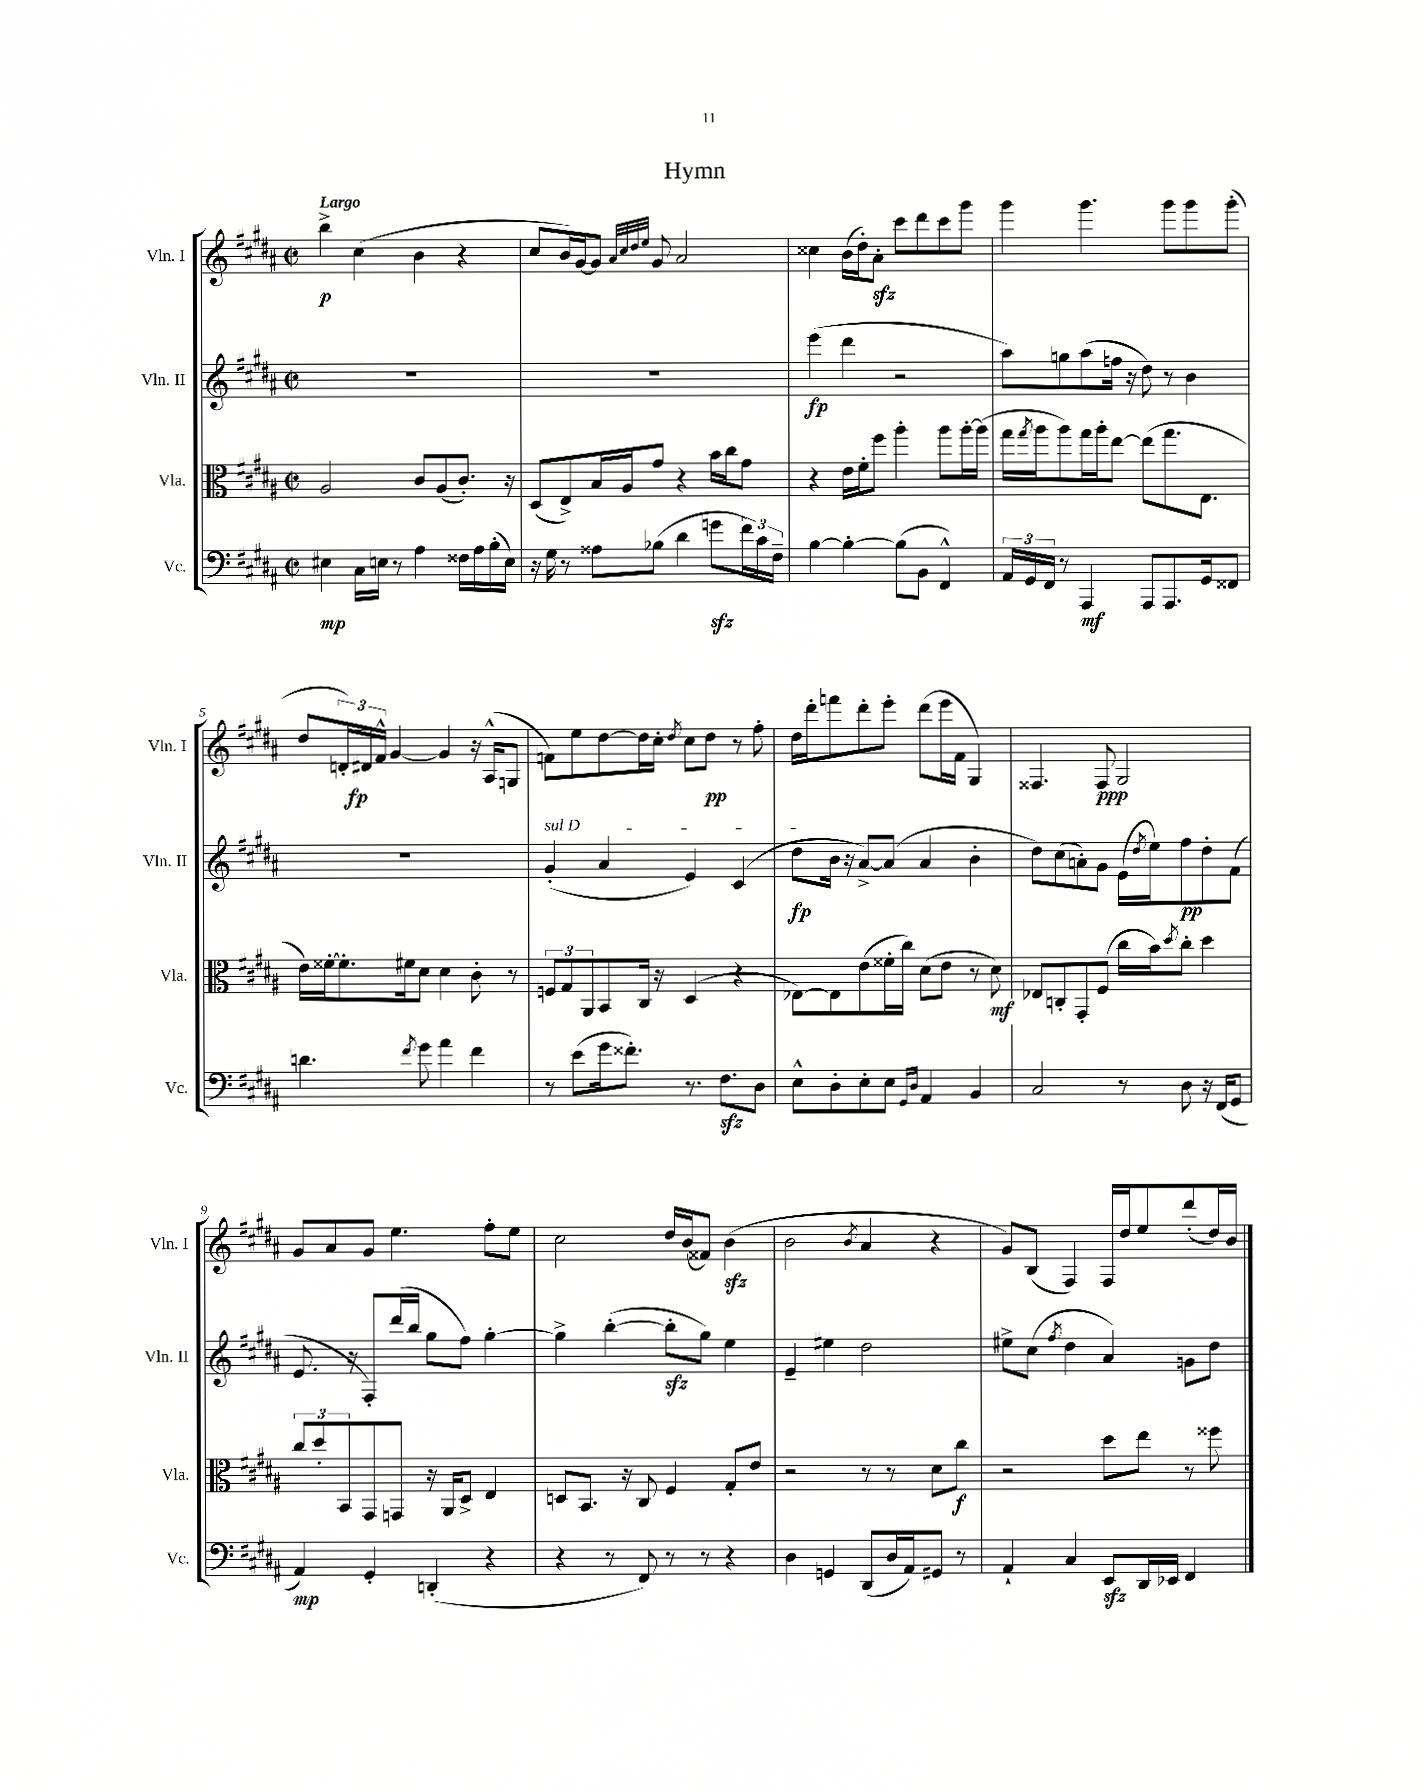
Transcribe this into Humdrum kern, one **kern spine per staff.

**kern	**kern	**kern	**kern
*staff4	*staff3	*staff2	*staff1
*clefF4	*clefC3	*clefG2	*clefG2
*k[f#c#g#d#a#]	*k[f#c#g#d#a#]	*k[f#c#g#d#a#]	*k[f#c#g#d#a#]
*M2/2	*M2/2	*M2/2	*M2/2
*met(c|)	*met(c|)	*met(c|)	*met(c|)
4E#\	2A#/	1r	4bb^\
16C#\LL	.	.	(4cc#\
16E\JJ	.	.	.
8r	.	.	.
4A#\	8c#/L	.	4b\
.	(8A#/	.	.
16F##\LL	8.c#'/J)	.	4r
16A#\	.	.	.
(16B'\	.	.	.
16E\JJ)	16r	.	.
=	=	=	=
16r	(8D#/L	1r	8cc#/L
16G#\	.	.	.
8r	8E^/)	.	16b/L)
.	.	.	[16g#/J
8A##\L	16B/L	.	8g#/]J
.	16A#/J	.	.
.	.	.	32qqa#/LLL
.	.	.	32qqcc#/
.	.	.	32qqdd#/
.	.	.	32qqee/JJJ
(8B-\J	8g#/J	.	8g#/
4d#\	4r	.	2a#/
8g\L	16b\LL	.	.
.	16cc#\J	.	.
24f#\L)	8g#\J	.	.
24c#\	.	.	.
24F#~\JJ	.	.	.
=	=	=	=
[4B\	4r	(4eee\	4cc##\
4B'\_	16e\LL	4ddd#\	(16b\LL
.	16f#'\J	.	16dd#'\J)
.	8ff#\J	.	8a#'\J
(8B\]L	4aa#'\	2r	8ccc#\L
8BB\J	.	.	8ddd#\
4FF#^^/)	8aa#\L	.	8ccc#\
.	[16aa#'\L	.	8ggg#\J
.	(16aa#\]JJ	.	.
=	=	=	=
24AA#/LL	16gg#\LL	8aa#\L)	4ggg#\
24GG#/	.	.	.
.	8qgg#/	.	.
.	16aa#\J	.	.
24FF#/JJ	.	.	.
8r	8aa#\)	8gg\	.
4AAA#/	16gg#\L	(8aa#\	4.ggg#\
.	16aa#'\J	.	.
.	[8ee\J	16ff\Jk	.
.	.	16r	.
8AAA#/L	(8ee\]L	8dd#\)	.
8.AAA#/	8.gg#\	8r	8ggg#\L
.	.	4b\	8ggg#\
16GG#/k	8.E\J	.	.
8FF##/J	.	.	(8ggg#'\J
=	=	=	=
4.d\	16e\LL)	1r	8dd#/L
.	[16f##'\J	.	.
.	8.f##'\]	.	24d'/L)
.	.	.	24d#/
.	.	.	24f#^^/JJ
.	.	.	[4g#/
.	16f#\k	.	.
8qf#/	.	.	.
8g#\	8d#\J	.	.
4a#\	4d#\	.	4g#/]
4f#\	8c#'\	.	16r
.	.	.	(16A#^^/LK
.	8r	.	8G/J
=	=	=	=
8r	12F/L	(4g#'/	8f\L)
.	12G#/	.	.
(8e\L	.	.	8ee\
.	12AA#/	.	.
16g#\k	8BB/	4a#/	[8dd#\
8.f##'\J)	.	.	.
.	16C#/Jk	.	16dd#\]L
.	16r	.	16cc#'\JJ
.	.	.	8qdd#/
8.r	(4D#/	4e/)	8cc#\L
.	.	.	8dd#\J
8.F#\L	.	.	.
.	4r	(4c#/	8r
8D#\J	.	.	8ff#'\
=	=	=	=
8E^^\L	[8E-\L)	8dd#\L	16dd#\LL
.	.	.	16ddd#'\J
8D#'\	8E-\]	16b\Jk	8fff\
.	.	16r	.
8E'\	(8e\	[8a#^/L)	8ddd#'\
8E\J	16f##'\L	(8a#/]J	8eee'\J
.	16cc#\JJ)	.	.
16qqGG#/LL	.	.	.
16qqD#/JJ	.	.	.
4AA#/	(8d#\L	4a#/	(8ddd#\L
.	8e\J	.	16eee\L
.	.	.	16f#\JJ
4BB/	8r	4b'\	4G#/)
.	8d#\)	.	.
=	=	=	=
2C#/	8E-/L	8dd#\L)	4.F##/
.	8C'/	(8cc#\	.
.	8GG#'/	8a'\)	.
.	(8F#/J	8g#\J	8F##/
8r	16cc#\LL	(16e\LL	2G#/
.	.	8qdd#/	.
.	16b\J)	16ee\J)	.
.	8qdd#/	.	.
8D#\	8cc#'\J	8ff#\	.
16r	4dd#\	8dd#'\	.
(16FF#/LK	.	.	.
8GG#/J	.	(8f#\J	.
=	=	=	=
4AA#/)	12cc#/L	8.e/	8g#/L
.	12dd#'/	.	.
.	.	.	8a#/
.	12BB/	.	.
.	.	16r	.
4GG#'/	8GG#/	8F#'/L)	8g#/J
.	8GG/J	(16ddd#/L	4.ee\
.	.	16bb/JJ	.
(4DD'/	16r	8gg#\L	.
.	16AA#/LK	.	.
.	8D#^/J	8ff#\J)	.
4r	4E/	[4gg#'\	8ff#'\L
.	.	.	8ee\J
=	=	=	=
4r	8D/L	4gg#^\]	2cc#\
.	8.BB/J	.	.
8r	.	([4bb'\	.
.	16r	.	.
8FF#/)	8C#/	.	.
8r	4F#/	8bb'\]L	16dd#/LL
.	.	.	(16b/J
8r	.	8gg#\J)	8f##/J)
4r	8G#'/L	4ee\	(4b\
.	8e/J	.	.
=	=	=	=
4D#\	2r	4e~/	2b\
4GG/	.	4ee#\	.
.	.	.	8qb/
(8DD#/L	8r	2dd#\	4a#/
16D#/L	8r	.	.
16AA#/J)	.	.	.
8GG#/J	8d#\L	.	4r
8r	8cc#\J	.	.
=	=	=	=
4AA#`/	2r	8ee#^\L	8g#/L)
.	.	(8cc#\J	(8B/J
.	.	8qff#/	.
4C#/	.	4dd#\	4F#/)
8EE/L	8dd#\L	4a#/)	16F#/LL
.	.	.	16dd#/J
16DD#/L	8ee\J	.	8ee/
16EE-/JJ	.	.	.
4FF#/	8r	8g\L	(8ddd#'/
.	8ff##\	8dd#\J	16dd#/L)
.	.	.	16b/JJ
==	==	==	==
*-	*-	*-	*-
